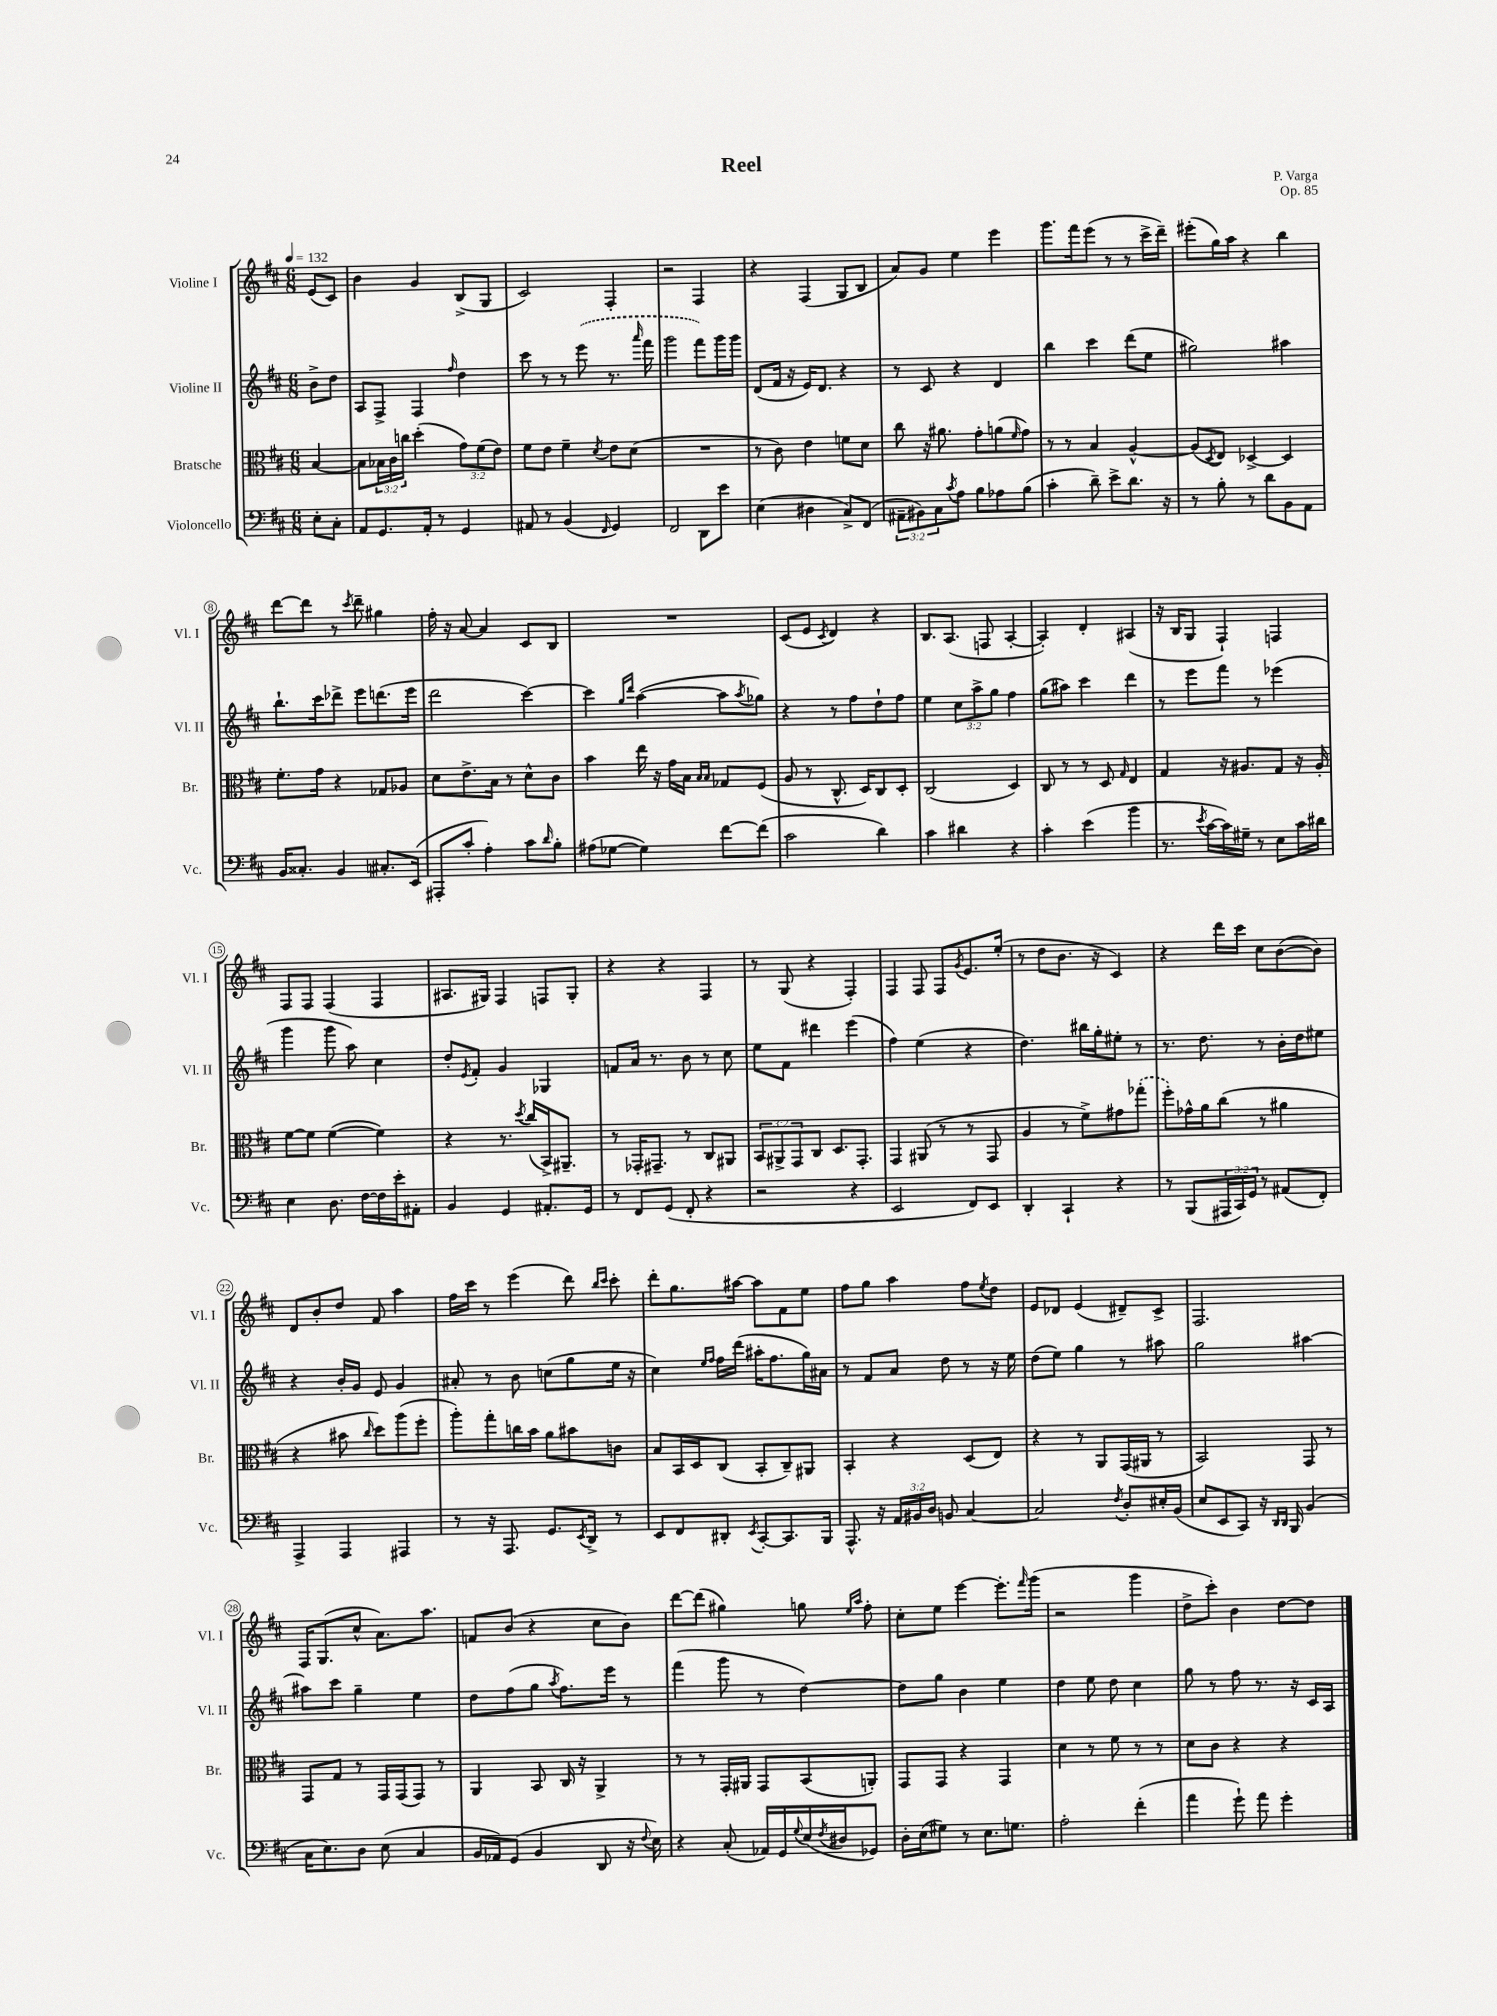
\header { title = "Reel" composer = "P. Varga" opus = "Op. 85" }
<<
\new StaffGroup <<
\new Staff = "s0" \with { instrumentName = "Violine I" shortInstrumentName = "Vl. I" } {
    \clef treble \key d \major \numericTimeSignature \time 6/8 \partial 4 \tempo 4 = 132
    e'8( cis'8) |
    b'4 g'4 b8->( g8 |
    cis'2) fis4-. |
    r2 fis4 |
    r4 fis4( g8 b8 |
    a'8) g'8 e''4 e'''4 |
    g'''8. fis'''16 e'''8( r8 r8 cis'''16-> d'''16--) |
    eis'''8-.( g''16) a''16 r4 b''4 |
    d'''8~ d'''8 r8 \acciaccatura { cis'''8 } d'''8-- gis''4 |
    fis''16-. r16 a'8~ a'4 cis'8 b8 |
    R2. |
    cis'8( e'8 \acciaccatura { cis'8 } d'4) r4 |
    b8. a8.( f8 a4~-. |
    a4-.) d'4-. ais4( |
    r16 b16 g8 fis4-!) f4 |
    fis8 fis8 fis4( fis4 |
    ais8. gis16) fis4 f8 gis8-. |
    r4 r4 fis4 |
    r8 g8( r4 fis4-.) |
    fis4 fis8 fis8 \acciaccatura { g'8 } e'8. e''16-.( |
    r8 d''8 b'8. r16 cis'4) |
    r4 d'''16 cis'''16 cis''8 b'8~( b'8) |
    d'8 b'8-. d''8 fis'8 a''4 |
    fis''16 cis'''16 r8 e'''4( d'''8) \grace { b''16 cis'''16 } cis'''8-. |
    d'''8-. g''8. ais''16~ ais''8 fis'8 e''8 |
    fis''8 g''8 a''4 fis''8 \acciaccatura { e''8 } d''8 |
    e'8 des'8 e'4( dis'8--) cis'8-> |
    fis2. |
    fis16 g8.( cis''8-^ a'8.) a''8. |
    f'8 b'8( r4 cis''8 b'8) |
    d'''8~ d'''8( gis''4) g''8 \grace { e''16 a''16 } fis''8-. |
    cis''8-. e''8 e'''4~ e'''8.-. \grace { fis'''16 } g'''16( |
    r2 g'''4 |
    d''8-> cis'''8-.) b'4 d''8~ d''8 \bar "|." |
}
\new Staff = "s1" \with { instrumentName = "Violine II" shortInstrumentName = "Vl. II" } {
    \clef treble \key d \major \numericTimeSignature \time 6/8 \override Staff.TupletNumber.text = #tuplet-number::calc-fraction-text \partial 4
    b'8-> d''8 |
    a8 fis8-> fis4 \grace { fis''16 } d''4 |
    cis'''8 r8 r8 \once \slurDashed e'''8( r8. \grace { a'''16 } fis'''16 |
    g'''2 fis'''8) g'''16 g'''16 |
    d'8( fis'16 r16 e'16) d'8. r4 |
    r8 cis'8 r4 d'4 |
    b''4 cis'''4 d'''8( e''8 |
    gis''2) ais''4 |
    b''8.-! cis'''16 des'''8-> e'''8 d'''8.( e'''16 |
    d'''2 cis'''4~) |
    cis'''4 \grace { g''16 d'''16 } a''4~( a''8 \acciaccatura { a''8 } ges''8) |
    r4 r8 fis''8 d''8-! fis''8 |
    e''4 \tuplet 3/2 { cis''8 a''8-> g''8 } fis''4 |
    g''8( ais''8) cis'''4 d'''4 |
    r8 e'''8 fis'''8 r8 ees'''4( |
    g'''4 g'''8 a''8) cis''4 |
    d''8-. \acciaccatura { e'8 } fis'8-. g'4 ges4 |
    f'8 a'16 r8. b'8 r8 cis''8 |
    e''8 fis'8 dis'''4 e'''4( |
    fis''4) e''4( r4 |
    d''4.) bis''16 g''16-. eis''8-. r8 |
    r8. d''8. r8 b'16-. d''16 eis''8 |
    r4 b'16-. g'16 e'8 g'4 |
    ais'8-. r8 b'8 c''8( g''8 e''16 r16 |
    cis''4) \grace { e''16 fis''16 } fis''16 d'''16( ais''16-. fis''8. g''16) ais'16 |
    r8 fis'8 a'8 d''8 r8 r16 e''16 |
    d''8( e''8) g''4 r8 ais''8 |
    g''2 ais''4~ |
    ais''8 cis'''8 g''4-- e''4 |
    d''8 fis''8( g''8 \acciaccatura { a''8 } fis''8.) e'''16 r8 |
    fis'''4( g'''8 r8 d''4~) |
    d''8 g''8 b'4 e''4 |
    d''4 e''8 d''8 cis''4 |
    g''8 r8 fis''8 r8. r16 cis'16 a16 \bar "|." |
}
\new Staff = "s2" \with { instrumentName = "Bratsche" shortInstrumentName = "Br." } {
    \clef alto \key d \major \numericTimeSignature \time 6/8 \override Staff.TupletNumber.text = #tuplet-number::calc-fraction-text \partial 4
    b4~ |
    b8 \tuplet 3/2 { bes16 cis'16 c''16 } d''4-.( \tuplet 3/2 { g'8) fis'8( e'8) } |
    fis'8 e'8 fis'4-- \acciaccatura { d'8 } e'8 d'8( |
    R2. |
    r8 cis'8) e'4 f'8 d'8 |
    cis''8 r16 ais'8. g'8-. a'8( \grace { fis'16 } g'8) |
    r8 r8 b4 a4~-^ |
    a8( \acciaccatura { d8 } e8) des4~-> des4 |
    fis'8.-. g'16 r4 ges8 aes8 |
    d'8 e'8.-> b16 r8 d'8-^ cis'8 |
    b'4 e''16 r16 g'16 b16 \grace { b16 b16 } ges8 fis8( |
    a8 r8 cis8.-^ d16) cis8 d8-. |
    cis2( d4) |
    cis8 r8 r8 d8 \grace { g16 } e4 |
    g4 r16 ais8. g8 r16 ais16-. |
    fis'8~ fis'8 fis'4~( fis'4) |
    r4 r8. \acciaccatura { d''8 } cis''16( b,16->) ais,8.-- |
    r8 ges,16-. gis,8.-- r8 cis8 ais,8 |
    \tuplet 3/2 { b,8 ais,8-> g,8 } cis8 d8. g,8.-. |
    g,4 ais,8( r8 r8 g,8 |
    a4 r8 fis'8->) gis'8 \once \slurDashed ges''8-.( |
    fis''8-.) ges'16-^ a'16 cis''8( r8 ais'4 |
    r4 bis'8 \grace { cis''16 } d''8) a''8( fis''8-. |
    a''8-.) g''8-. c''16 b'16 a'8 bis'8 c'8 |
    b8 b,16 d16 cis8( b,8-. cis8--) ais,8 |
    b,4-. r4 d8( e8) |
    r4 r8 a,8 g,16( ais,16 r8 |
    b,2) g,8 r8 |
    g,8 g8 r8 g,16 g,16( g,8) r8 |
    a,4 b,8 cis16 r16 a,4-> |
    r8 r8 g,16-. ais,16 g,8 b,8( a,8-.) |
    g,8 g,8 r4 g,4 |
    d'4 r8 fis'8 r8 r8 |
    d'8 cis'8 r4 r4 \bar "|." |
}
\new Staff = "s3" \with { instrumentName = "Violoncello" shortInstrumentName = "Vc." } {
    \clef bass \key d \major \numericTimeSignature \time 6/8 \override Staff.TupletNumber.text = #tuplet-number::calc-fraction-text \partial 4
    e8-. cis8-. |
    a,8 g,8. a,16-. r8 g,4 |
    ais,8 r8 b,4( \grace { fis,16 } g,4) |
    fis,2 d,8 e'8 |
    e4( dis4 cis8->) fis,8( |
    \tuplet 3/2 { ais,8-- bis,8) cis8 } \acciaccatura { cis'8 } a8 b8 aes8 b8( |
    cis'4-. d'8--) e'8-> d'8. r16 |
    r8 b8-. r8 d'8 b,8 a,8 |
    b,16 cisis8.-. b,4 cis8.-. e,16( |
    ais,,8-. cis'8-. a4-.) cis'8 \grace { d'16 } b8-. |
    ais8( ges8~ ges4) fis'8~ fis'8( |
    cis'2 d'4) |
    cis'4 dis'4 r4 |
    cis'4-. e'4( b'4 |
    r8. \acciaccatura { e'8 } cis'16~ cis'16) gis16-- r8 e8 cis'16 dis'16 |
    e4 d8. fis16~ fis16 e'16-. ais,8-. |
    b,4 g,4 ais,8.-. g,16 |
    r8 fis,8 g,8( fis,8-. r4 |
    r2 r4 |
    e,2 fis,8) e,8 |
    d,4-. cis,4-! r4 |
    r8 b,,8( \tuplet 3/2 { ais,,16 cis,16) g,16 } r8 ais,8( fis,8-.) |
    a,,4-> a,,4 ais,,4 |
    r8 r16 a,,8. g,8. \acciaccatura { e,8 } d,16-> r8 |
    e,8 fis,8 dis,8-. \acciaccatura { e,8 } cis,8~-. cis,8. b,,16 |
    a,,8.-^ r16 \tuplet 3/2 { a,16 bis,16 d16 } b,8 cis4~ |
    cis2 \acciaccatura { fis8 } d8-. eis16-. b,16( |
    e8 e,8 cis,8) r16 \grace { d,16 d,16 } b,,16 b,4( |
    cis16 e8.) d8 e8( cis4 |
    b,16 aes,16) g,8( b,4 d,8 r16 \appoggiatura { fis8 } e16) |
    r4 cis8-.( aes,16) g,16 \appoggiatura { g8 } e16( \acciaccatura { fis8 } dis16 ges,8) |
    d16-. e16( gis8) r8 e8. g8. |
    a2-. fis'4-.( |
    a'4 g'8-!) a'8 g'4-. \bar "|." |
}
>>
>>
\layout { \context { \Score \override BarNumber.stencil = #(make-stencil-circler 0.1 0.3 ly:text-interface::print) } }
